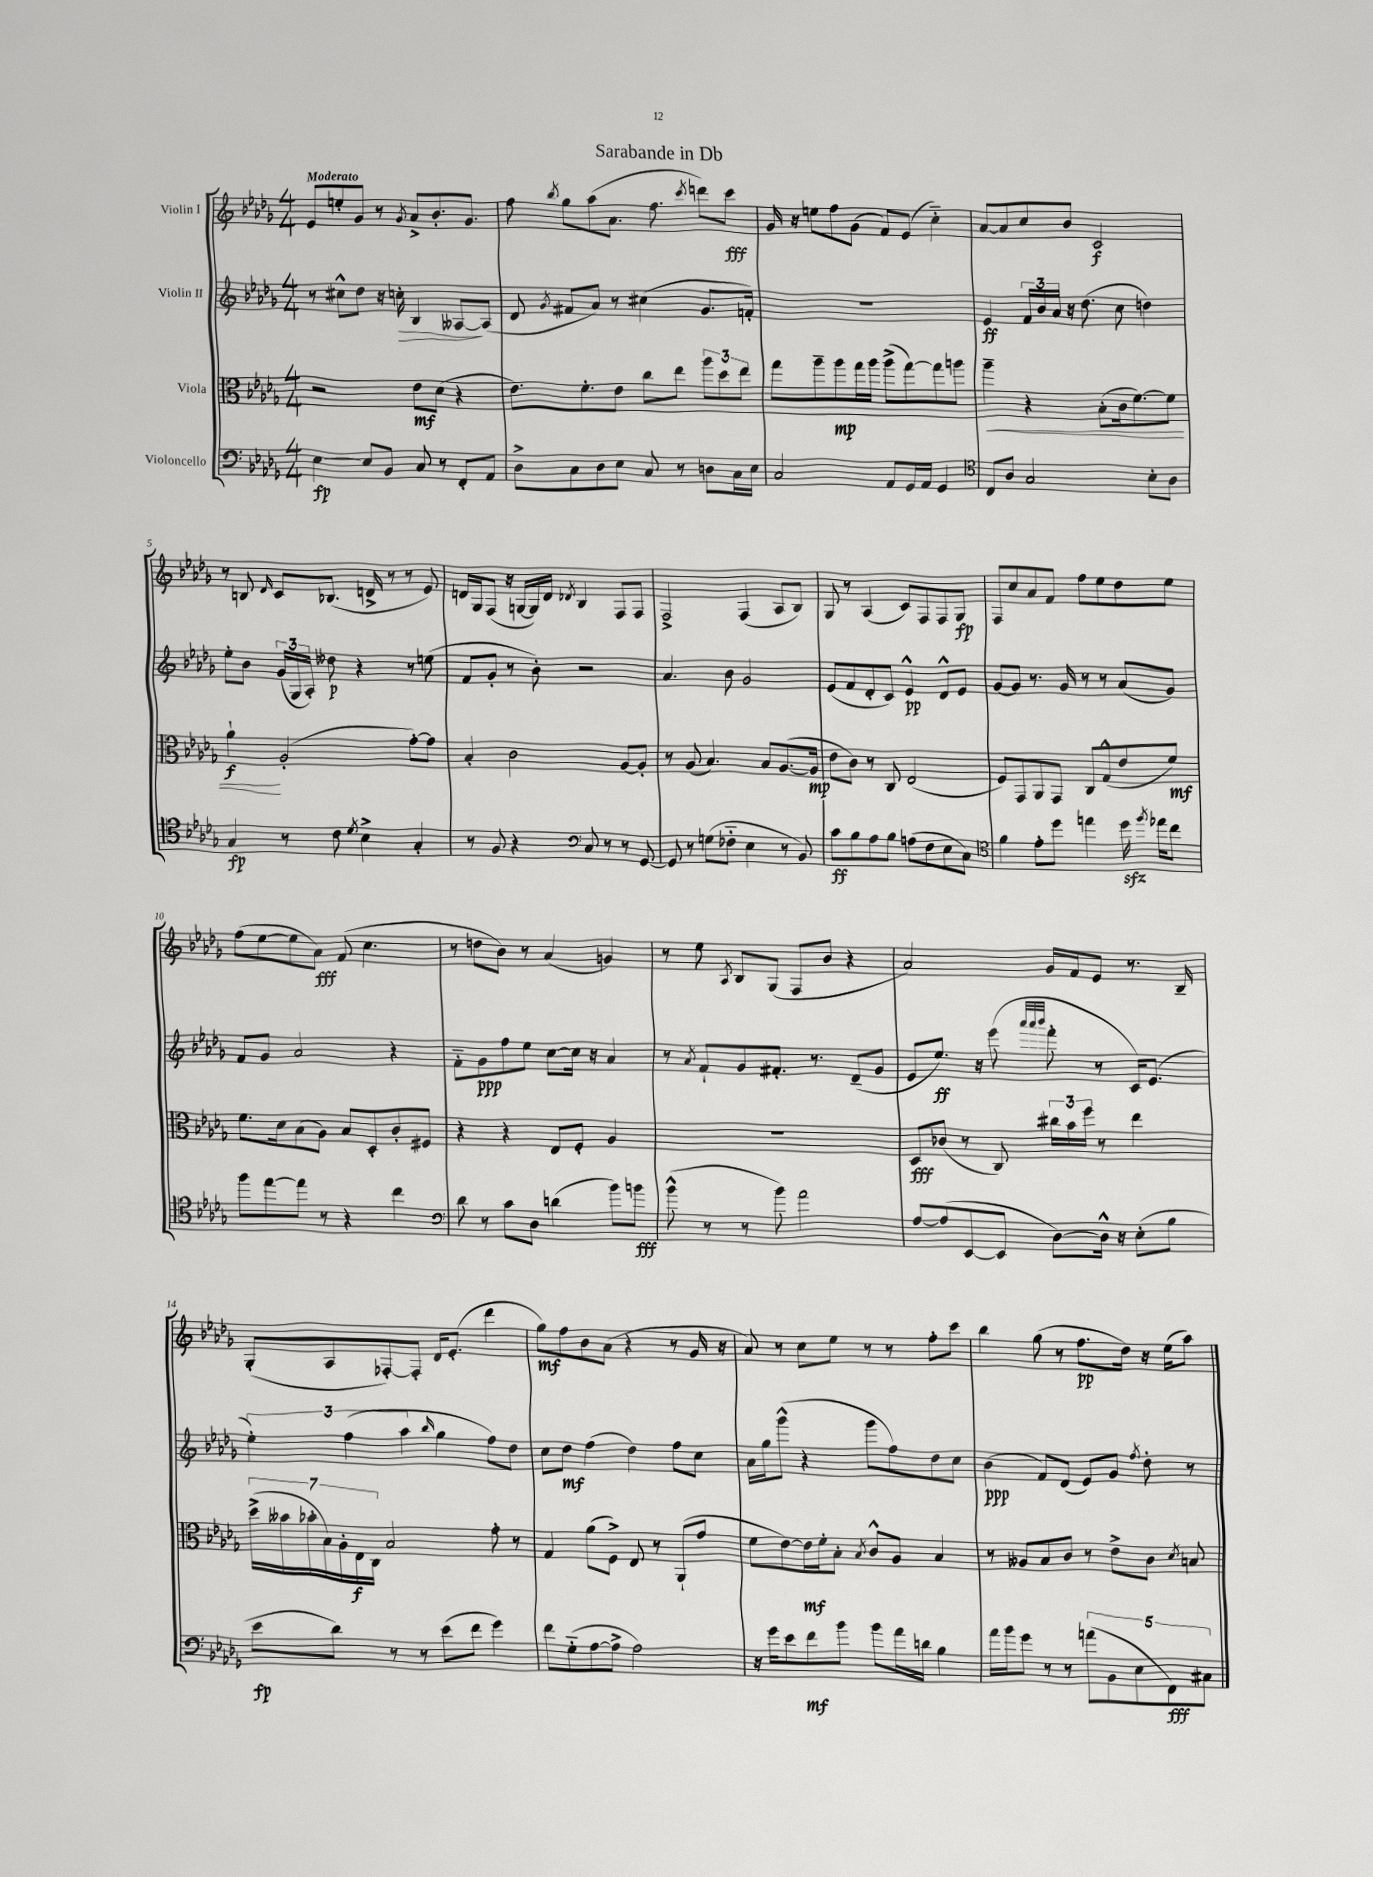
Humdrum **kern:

**kern	**kern	**kern	**kern
*staff4	*staff3	*staff2	*staff1
*clefF4	*clefC3	*clefG2	*clefG2
*k[b-e-a-d-g-]	*k[b-e-a-d-g-]	*k[b-e-a-d-g-]	*k[b-e-a-d-g-]
*M4/4	*M4/4	*M4/4	*M4/4
[4E-	2r	8r	8e-
.	.	8cc#^^	8ee'
8E-]	.	8dd-	8g-
8BB-	.	16r	8r
.	.	16cc'	.
.	.	.	8qg-
8C	8e-	4B-	8a-^
8r	(8d-	.	8.b-'
8FF'	4r	[8A--	.
.	.	.	8.g-
8AA-	.	(8A--]	.
=	=	=	=
8D-^	8.e-)	8d-	8ff
.	.	8qg-	8qbb-
8C	.	8f#	8gg-
.	8.f'	.	.
8D-	.	8a-)	(8aa-
8E-	8e-	8r	8.a-
8C	8cc	(4cc#	.
.	.	.	8.ff
8r	8ee-	.	.
.	.	.	8qccc
8D	12aa-	8.g-	8ddd)
.	12dd-	.	.
16C	.	.	8ccc
.	12ee-	.	.
16E-	.	16f')	.
=	=	=	=
2C	8gg-	1r	16g-
.	.	.	16r
.	8aa-~	.	8ee
.	8aa-	.	8ff
.	16gg-	.	(8g-
.	16aa-	.	.
8AA-	(8aa-^	.	8f)
16GG-	[8gg-)	.	(8e-
16AA-	.	.	.
4GG-	8gg-]	.	4cc'~)
.	8aa	.	.
=	=	=	=
*clefC4	*	*	*
8C	4aa-~	4e-	[8a-
8A-	.	.	8a-]
2G-	4r	24f	8cc
.	.	24b-	.
.	.	24a-	.
.	.	16r	8b-
.	.	(8.dd-	.
.	(8B-'	.	2c
.	16c	8cc	.
.	[8.f)	.	.
8B-'	.	4dd)	.
8A-	8f]	.	.
=	=	=	=
4G-	4a-`	8ee-'	8r
.	.	8b-	8B
.	.	.	16qqd-
8r	(2A-'	(24g-	8c
.	.	24G-	.
.	.	24A-')	.
8c	.	8dd--	(8.B-
8qd-	.	.	.
4B-^	.	4r	.
.	.	.	16d^
.	.	.	8r
4G-'	[8g-')	8r	8r
.	8g-]	(8ee	8e-)
=	=	=	=
8r	4B-'	8f	16d
.	.	.	16G-
8F	.	8g-'	(8F
4r	2c	8r	16r
.	.	.	[16G
.	.	8b-')	16G])
.	.	.	16d
*clefF4	*	*	*
.	.	.	8qd-
8C	.	2r	4B-
8r	.	.	.
8r	[8A-	.	8F
[8GG-	8A-']	.	8F
=	=	=	=
8GG-]	8r	4.a-	2F^
8r	(8A-	.	.
(8G	4.B-)	.	.
8F-'~	.	8b-	.
4E-	.	2g-	(4F
.	8B-	.	.
8r	([8.A-	.	8A-
8BB-)	.	.	8B-)
.	16A-]	.	.
=	=	=	=
8c	8e-	(8e-	8G-
8B-	8c)	8f	8r
8A-	8r	8d-'	(4A-
8B-	8C	8c)	.
(8A	(2E-	4e-^^	8c)
8F	.	.	8F
8E-	.	8d-^^	8F
8C)	.	8e-	8G-
=	=	=	=
*clefC4	*	*	*
4f	8F)	[8g-	8F
.	8GG-	8g-]	8cc
8e-'	8AA-	8.r	8a-
8dd-	8GG-	.	8f
.	.	16g-	.
4ee	8C	8r	8ff
.	(8G-^^	8r	8ee-
16dd-	8e-	(8a-	8dd-
8qff	.	.	.
16ee-	.	.	.
8cc	8f)	8g-)	8ee-
=	=	=	=
8ff	8.f	8f	(8ff
[8ee-	.	8g-	[8ee-
.	16d-	.	.
8ee-]	(8B-	2a-	8ee-]
8r	8A-)	.	8a-)
4r	8B-	.	(8f
.	8D-'	.	4.cc
4cc	8c'	4r	.
.	8F#	.	.
=	=	=	=
*clefF4	*	*	*
8d-	4r	8f'~	8r
8r	.	8g-	8dd
8c	4r	8ff	8b-)
8D-	.	8ee-	8r
(4d	8E-	[8cc	(4a-
.	8F'	16cc]	.
.	.	16r	.
8b-)	4A-	4a-	4g)
8b	.	.	.
=	=	=	=
(8b-^^	1r	8r	8r
.	.	8qa-	.
8r	.	8f`	8ee-
.	.	.	8qA-
8r	.	8g-	8B-
8b-)	.	8.f#'	(8G-
2a-	.	.	8F
.	.	8.r	.
.	.	.	8b-
.	.	(8d-~	4r
.	.	8g-	.
=	=	=	=
[8A-	8D-	8e-	2a-)
(8A-]	(8c-	8.ee-)	.
[8EE-	8r	.	.
.	.	16r	.
8EE-]	8C)	(8eee-	.
.	.	32qqaaa-	.
.	.	32qqaaa-	.
.	.	32qqbbb-	.
[8D-)	24cc#	8fff'	16g-
.	24b-	.	.
.	.	.	16f
.	24ff	.	.
16D-^^]	8r	8r	8e-
16r	.	.	.
(8E-'	4ee-	16c)	8.r
.	.	(8.e-	.
8B-	.	.	.
.	.	.	16B-~
=	=	=	=
8e-	(28dd-^	6ee-')	(8G-'
.	28b--	.	.
.	28b-'	.	.
.	28B-)	.	.
8d-)	.	.	8A-
.	28A-'	.	.
.	.	(6ff	.
.	28E-	.	.
.	28C	.	.
8r	2B-	.	[8F-')
.	.	6aa-	.
8r	.	.	8F-']
.	.	16qqbb-	.
(8e-	.	4gg-	16d-
.	.	.	(8.e-'
8f	.	.	.
4g-)	8g-'	8ff)	4ddd-
.	8r	8dd-	.
=	=	=	=
8f	4G-	8cc	8gg-)
(8G-'~	.	8dd-	8ff
[8A-	(8a-	(4ff	8b-
8A-^]	8F^)	.	(8a-
2A-)	8E-	4dd-)	4r
.	8r	.	.
.	(8AA-`	8ff	8r
.	8g-	8cc	16g-
.	.	.	16r
=	=	=	=
16r	8f	16a-	8a-)
16g-	.	16gg-	.
8e-	[8e-)	(8ggg-^^	8r
8f	16e-]	4r	8cc
.	16f'	.	.
8b-	8B-'	.	8ee-
.	8qB-	.	.
8b-	8c^^	8ggg-	8r
16a-	8A-	8ff)	8r
16d	.	.	.
4B-	4B-	8dd-	8ff'
.	.	8cc	8ccc
=	=	=	=
16a-	8r	(4b-	4bb-
16b-	.	.	.
8g-	8A--	.	.
8r	8B-	8f)	(8gg-
8r	8c	(8d-	8r
(10a	8r	8e-)	8.ff
10BB-	.	.	.
.	8e-^	8g-	.
.	.	.	16dd-)
10E-	.	.	.
.	.	8qff	.
.	8c	8dd-'	16r
10FF)	.	.	.
.	.	.	(16ee-
.	8qd-	.	.
.	8B	8r	8aa-)
10C#	.	.	.
==	==	==	==
*-	*-	*-	*-
